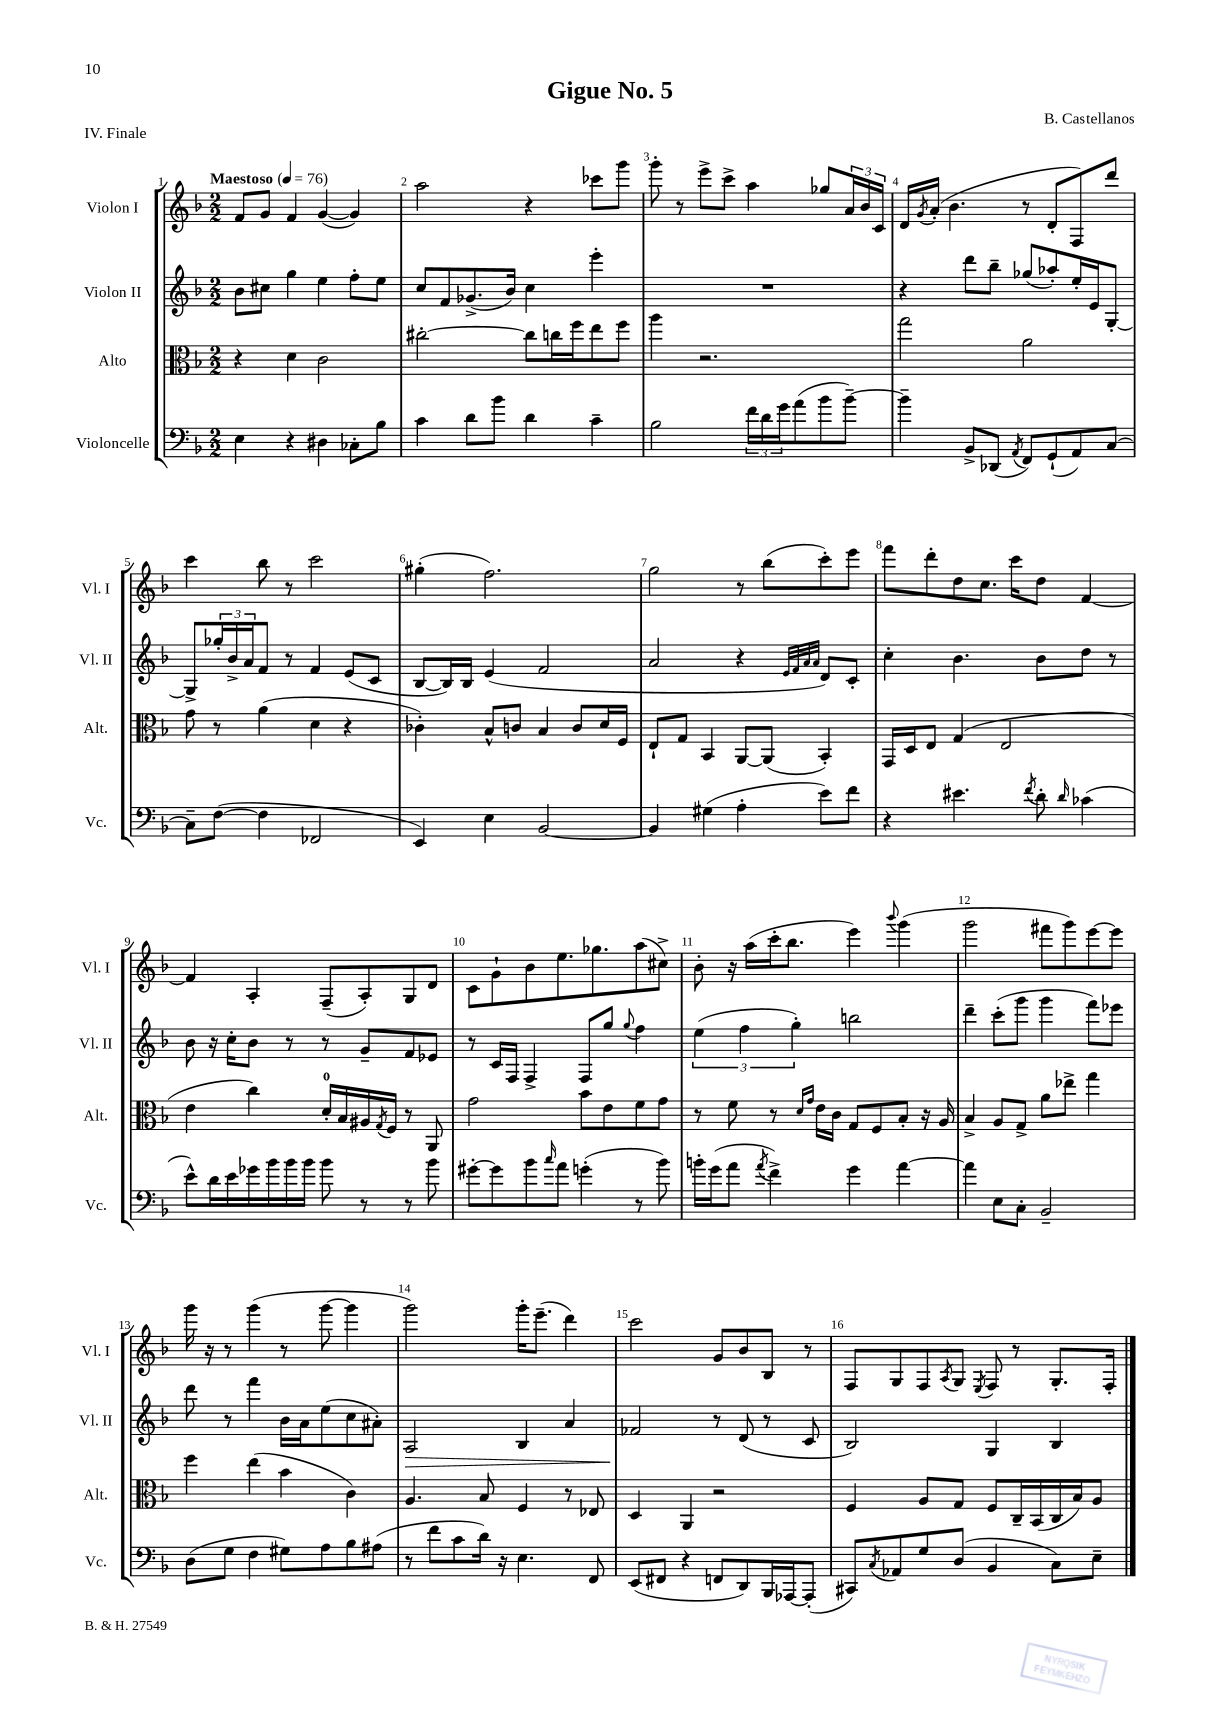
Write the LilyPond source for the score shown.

\header { title = "Gigue No. 5" composer = "B. Castellanos" piece = "IV. Finale" }
<<
\new StaffGroup <<
\new Staff = "s0" \with { instrumentName = "Violon I" shortInstrumentName = "Vl. I" } {
    \clef treble \key f \major \numericTimeSignature \time 2/2 \tempo "Maestoso" 4 = 76
    f'8 g'8 f'4 g'4~( g'4) |
    a''2 r4 ces'''8 g'''8 |
    g'''8-. r8 e'''8-> c'''8-> a''4 ges''8 \tuplet 3/2 { a'16 bes'16 c'16 } |
    d'16 \acciaccatura { g'8 } a'16-.( bes'4. r8 d'8-. f8) d'''8 |
    c'''4 bes''8 r8 c'''2 |
    gis''4-.( f''2.) |
    g''2 r8 bes''8( c'''8-.) e'''8 |
    f'''8 d'''8-. d''8 c''8. c'''16 d''8 f'4~ |
    f'4 a4-. f8--( a8-.) g8 d'8 |
    c'8 g'8-! bes'8 e''8. ges''8. a''8( cis''8->) |
    bes'8-. r16 a''16( c'''16-. bes''8. e'''4) \appoggiatura { bes'''8 } g'''4( |
    g'''2 fis'''8 g'''8) e'''8~ e'''8 |
    g'''16 r16 r8 g'''4( r8 g'''8~ g'''4 |
    g'''2) g'''16-. e'''8.--( d'''4) |
    c'''2 g'8 bes'8 bes8 r8 |
    f8 g8 f8 \acciaccatura { a8 } g8 \acciaccatura { e8 } f8 r8 g8.-. f16-. \bar "|." |
}
\new Staff = "s1" \with { instrumentName = "Violon II" shortInstrumentName = "Vl. II" } {
    \clef treble \key f \major \numericTimeSignature \time 2/2
    bes'8 cis''8 g''4 e''4 f''8-. e''8 |
    c''8 f'8 ges'8.->( bes'16) c''4 e'''4-. |
    R1 |
    r4 d'''8 bes''8-- ges''8( aes''8-.) e''16-. e'16 g8~-. |
    g8-> \tuplet 3/2 { ges''16-. bes'16-> a'16 } f'8 r8 f'4 e'8( c'8 |
    bes8~ bes16) bes16 e'4( f'2 |
    a'2 r4 \grace { e'32 f'32 a'32 a'32 } d'8) c'8-. |
    c''4-. bes'4. bes'8 d''8 r8 |
    bes'8 r16 c''16-. bes'8 r8 r8 g'8-- f'8 ees'8 |
    r8 c'16 f16 f4-> f8 g''8 \appoggiatura { g''8 } f''4 |
    \tuplet 3/2 { e''4( f''4 g''4-.) } b''2 |
    d'''4-- c'''8-.( g'''8 g'''4 f'''8) ees'''8 |
    d'''8 r8 f'''4 bes'16 a'16 e''8( c''8 ais'8-.) |
    a2\> bes4 a'4 |
    fes'2\! r8 d'8( r8 c'8 |
    bes2) g4 bes4 \bar "|." |
}
\new Staff = "s2" \with { instrumentName = "Alto" shortInstrumentName = "Alt." } {
    \clef alto \key f \major \numericTimeSignature \time 2/2
    r4 d'4 c'2 |
    cis''2~-. cis''8 c''16 f''16 e''8 f''8 |
    a''4 r2. |
    g''2 a'2 |
    g'8 r8 a'4( d'4 r4 |
    ces'4-.) bes8-^ c'8 bes4 c'8 d'16 f16 |
    e8-! g8 bes,4 a,8~ a,8( bes,4-.) |
    g,16 d16 e8 g4( e2 |
    e'4 c''4) d'16-0-. bes16 ais16 \acciaccatura { g8 } f16 r8 a,8 |
    g'2 bes'8 e'8 f'8 g'8 |
    r8 f'8 r8 \grace { d'16 g'16 } e'16 c'16 g8 f8 bes8-. r16 a16 |
    bes4-> a8 g8-> a'8 ees''8-> g''4 |
    f''4 e''4( bes'4 c'4) |
    a4. bes8 f4 r8 ees8 |
    d4 a,4 r2 |
    f4 a8 g8 f8 c16-- bes,16( c16 bes16) a8 \bar "|." |
}
\new Staff = "s3" \with { instrumentName = "Violoncelle" shortInstrumentName = "Vc." } {
    \clef bass \key f \major \numericTimeSignature \time 2/2
    e4 r4 dis4 ces8-. bes8 |
    c'4 d'8 bes'8 d'4 c'4-- |
    bes2 \tuplet 3/2 { f'16 d'16 g'16 } a'8( bes'8 bes'8~--) |
    bes'4-- bes,8-> des,8( \acciaccatura { a,8 } f,8) g,8-!( a,8) c8~ |
    c8-- f8~( f4 fes,2 |
    e,4) e4 bes,2~ |
    bes,4 gis4( a4-. e'8) f'8 |
    r4 eis'4. \acciaccatura { f'8 } d'8-. \grace { d'16 } ces'4( |
    e'8-^) d'16 e'16 ges'16 bes'16 bes'16 bes'16 bes'8 r8 r8 bes'8 |
    gis'8~-. gis'8 bes'8 \grace { c''16 } a'8 g'4-.( r8 bes'8) |
    b'16-. g'16( a'8 \acciaccatura { a'8 } f'4->) g'4 a'4~ |
    a'4 e8 c8-. bes,2-- |
    d8( g8 f4 gis8) a8 bes8 ais8( |
    r8 f'8 c'8 d'16) r16 e4. f,8 |
    e,8( fis,8 r4 f,8 d,8) bes,,16 aes,,16~ aes,,8-.( |
    cis,8) \acciaccatura { c8 } aes,8 g8 d8( bes,4 c8) e8-- \bar "|." |
}
>>
>>
\layout { \context { \Score \override BarNumber.break-visibility = ##(#f #t #t) barNumberVisibility = #all-bar-numbers-visible } }
